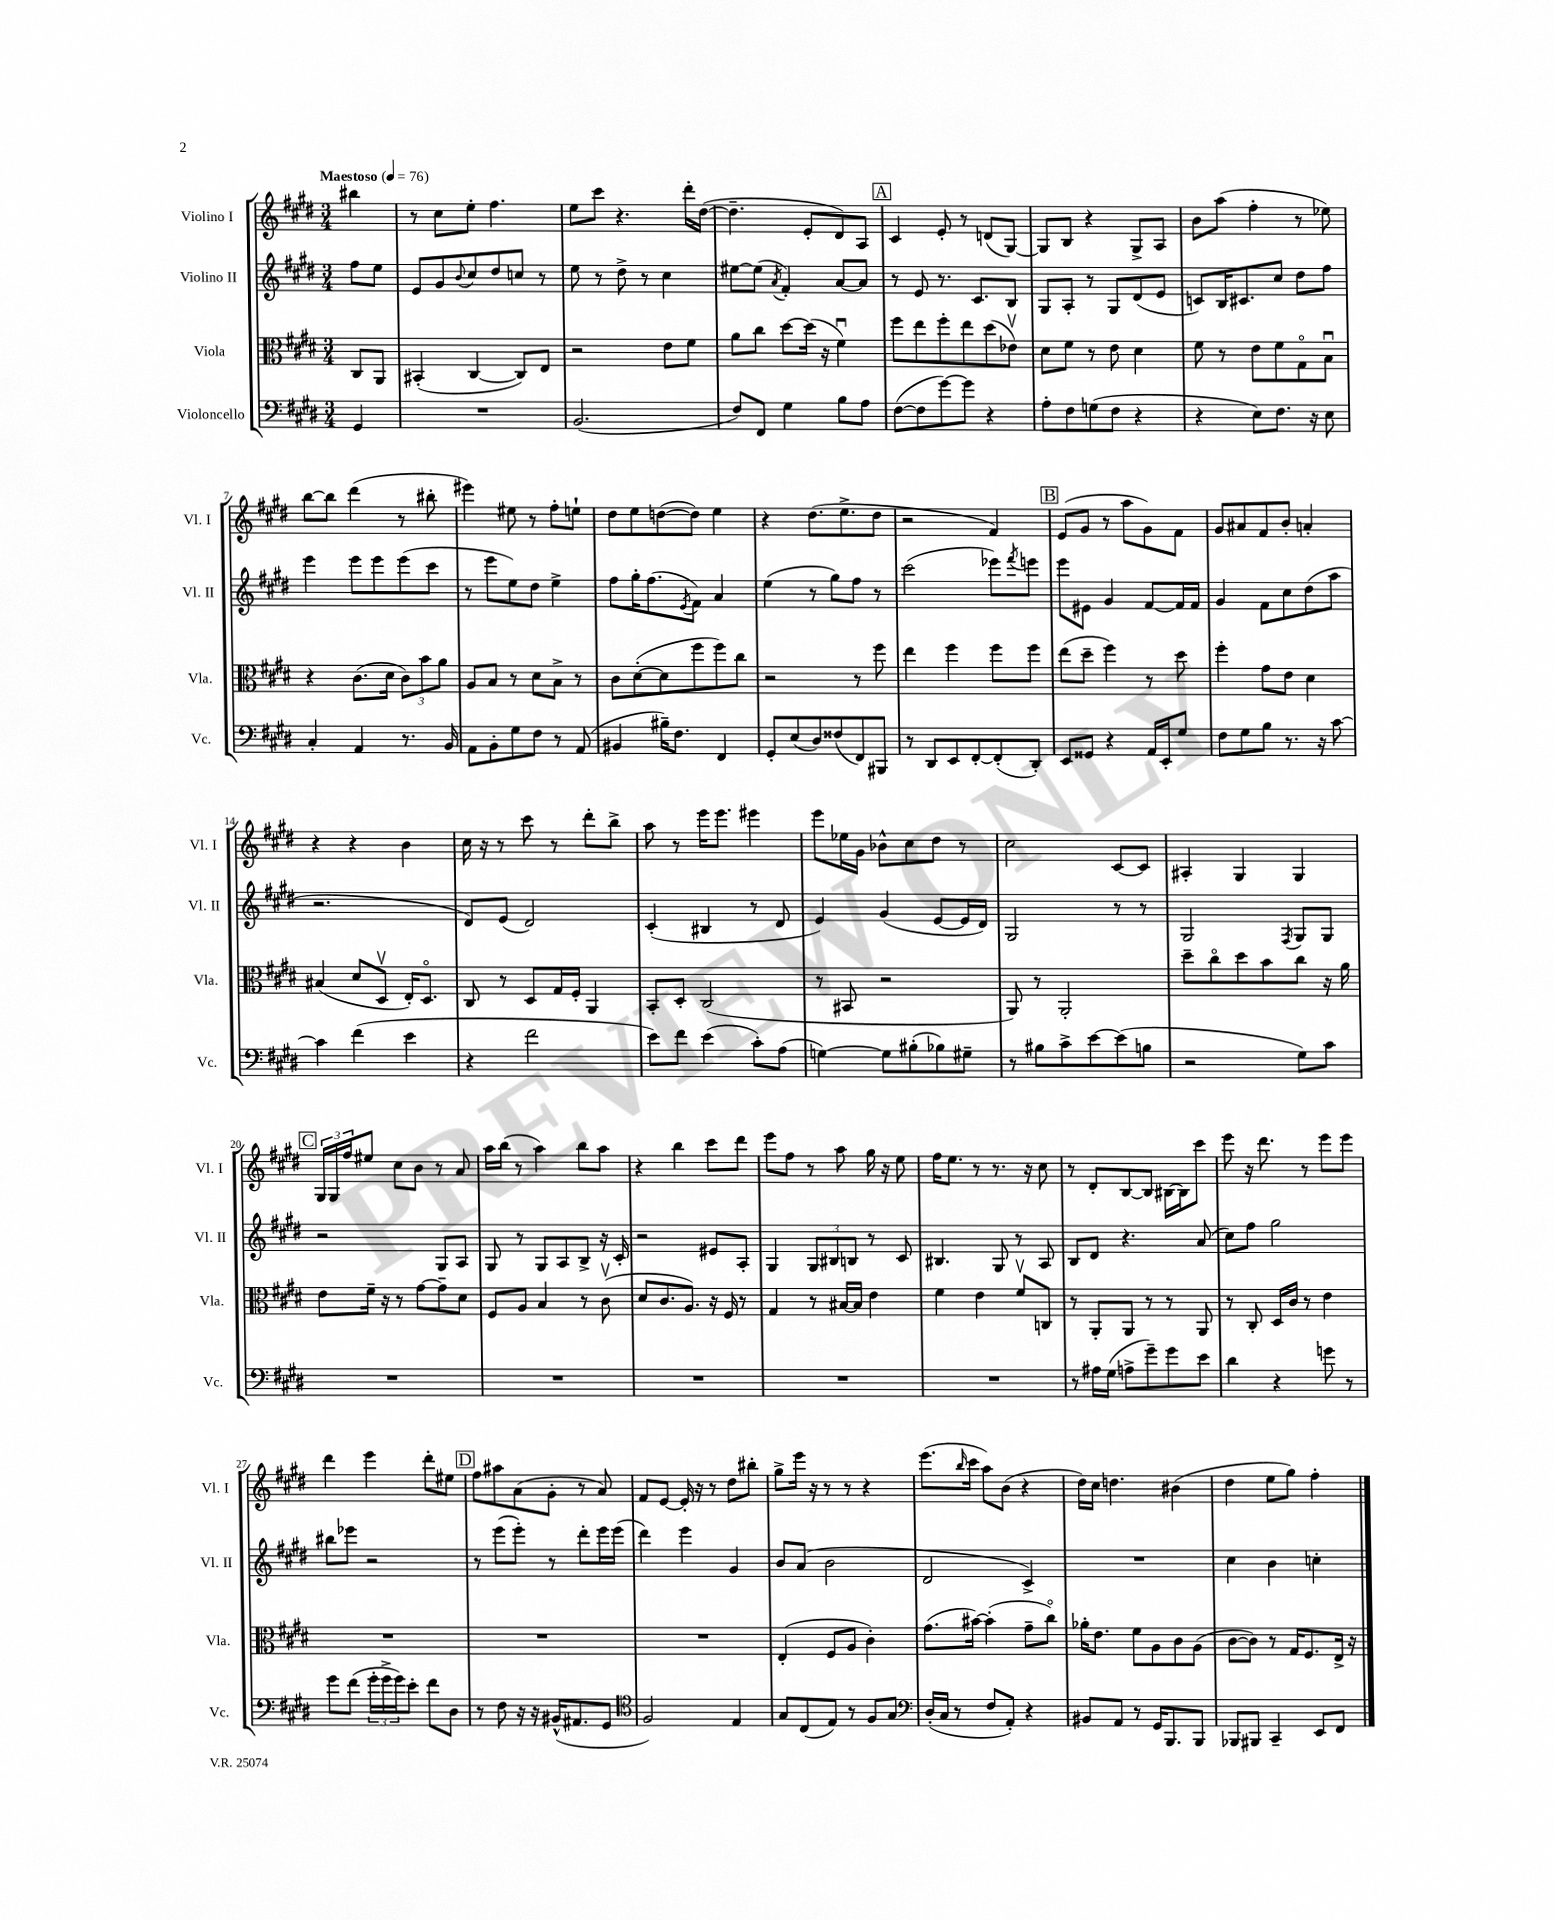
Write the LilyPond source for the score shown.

<<
\new StaffGroup <<
\new Staff = "s0" \with { instrumentName = "Violino I" shortInstrumentName = "Vl. I" } {
    \clef treble \key e \major \numericTimeSignature \time 3/4 \partial 4 \tempo "Maestoso" 4 = 76
    bis''4 |
    r8 cis''8 e''8-. fis''4. |
    e''8 cis'''8 r4. dis'''16-. dis''16~( |
    dis''4.-- e'8-. dis'8) a8 |
    \mark \markup { \box "A" } cis'4 e'8-. r8 d'8( gis8~) |
    gis8 b8 r4 gis8-> a8 |
    b'8 a''8( fis''4-. r8 ees''8) |
    b''8~ b''8 dis'''4( r8 bis''8-. |
    eis'''4) eis''8 r8 fis''8-. e''8-! |
    dis''8 e''8 d''8~( d''8) e''4 |
    r4 dis''8.( e''8.-> dis''8 |
    r2 fis'4) |
    \mark \markup { \box "B" } e'8( gis'8 r8 a''8 gis'8) fis'8 |
    gis'8 ais'8 fis'8 b'8-. a'4-. |
    r4 r4 b'4 |
    cis''16 r16 r8 cis'''8 r8 dis'''8-. b''8-> |
    a''8 r8 e'''16 e'''8. eis'''4 |
    e'''8 ees''16 gis'16 bes'8-^ cis''8 dis''8 r8 |
    cis''2 cis'8~ cis'8 |
    ais4-. gis4 gis4 |
    \mark \markup { \box "C" } \tuplet 3/2 { gis16 gis16 fis''16 } eis''8 cis''8 b'8 r8 a'8 |
    a''16 b''16( r8 a''4) b''8 a''8 |
    r4 b''4 cis'''8 dis'''8 |
    e'''8 fis''8 r8 a''8 gis''16 r16 e''8 |
    fis''16 e''8. r8 r8. r16 cis''8 |
    r8 dis'8-. b8~ b8 bis16~ bis16 cis'''8 |
    e'''8 r16 dis'''8. r8 e'''8 e'''8 |
    dis'''4 e'''4 dis'''8-. eis''8 |
    \mark \markup { \box "D" } fis''8 ais''8 a'8( gis'8-. r8 a'8) |
    fis'8 e'8~ e'16-. r16 r8 dis''8 bis''8-. |
    gis''8-> e'''16 r16 r8 r8 r4 |
    e'''8.( \grace { b''16 } cis'''16 a''8) b'8( r4 |
    dis''16) cis''16 d''4. bis'4( |
    dis''4 e''8 gis''8) fis''4-. \bar "|." |
}
\new Staff = "s1" \with { instrumentName = "Violino II" shortInstrumentName = "Vl. II" } {
    \clef treble \key e \major \numericTimeSignature \time 3/4 \partial 4
    fis''8 e''8 |
    e'8 gis'8 \appoggiatura { b'8 } cis''8 dis''8 c''8 r8 |
    e''8 r8 dis''8-> r8 cis''4 |
    eis''8~ eis''8( \acciaccatura { a'8 } fis'4-.) a'8~ a'8 |
    \mark \markup { \box "A" } r8 e'8 r8. cis'8. b8 |
    gis8 a8-. r8 gis8 dis'8( e'8 |
    c'8) b16 cis'8. cis''8 dis''8 fis''8 |
    e'''4 e'''8 e'''8 e'''8( cis'''8 |
    r8 e'''8 e''8) dis''8 e''4-> |
    fis''8 gis''16-. fis''8.( \acciaccatura { e'8 } fis'8) a'4 |
    e''4( r8 gis''8) fis''8 r8 |
    cis'''2( ees'''8) \acciaccatura { fis'''8 } e'''8 |
    \mark \markup { \box "B" } e'''8 eis'8 gis'4 fis'8~ fis'16 fis'16 |
    gis'4 fis'8 cis''8 dis''8( a''8 |
    r2. |
    dis'8) e'8( dis'2) |
    cis'4-.( bis4 r8 dis'8 |
    e'4) gis'4( e'8~ e'16 dis'16) |
    gis2 r8 r8 |
    gis2 \acciaccatura { fis8 } gis8 gis8 |
    \mark \markup { \box "C" } r2 gis8 a8 |
    gis8 r8 gis8 a8 b8-> r16 cis'16-. |
    r2 eis'8 a8-. |
    gis4 \tuplet 3/2 { gis8 bis8 b8 } r8 cis'8 |
    bis4. gis8 r8 a8 |
    b8 dis'8 r4. a'8( |
    cis''8) fis''8 gis''2 |
    bis''8 ees'''8 r2 |
    \mark \markup { \box "D" } r8 e'''8( e'''8-.) r8 dis'''8-. e'''16 e'''16( |
    dis'''4) e'''4 gis'4 |
    b'8 a'8( b'2 |
    dis'2 cis'4->) |
    R2. |
    cis''4 b'4 c''4-. \bar "|." |
}
\new Staff = "s2" \with { instrumentName = "Viola" shortInstrumentName = "Vla." } {
    \clef alto \key e \major \numericTimeSignature \time 3/4 \partial 4
    cis8 a,8 |
    bis,4-.( cis4~ cis8) e8 |
    r2 e'8 fis'8 |
    a'8 cis''8 dis''8~ dis''16( r16 fis'4\downbow) |
    \mark \markup { \box "A" } fis''8 e''8 fis''8-. e''8 dis''8( ees'8\upbow) |
    dis'8 fis'8 r8 e'8 dis'4 |
    fis'8 r8 e'8 fis'8 gis8\flageolet b8\downbow |
    r4 cis'8.( dis'16 \tuplet 3/2 { cis'8) b'8 a'8 } |
    a8 b8 r8 dis'8 b8-> r8 |
    cis'8 dis'8~-.( dis'8 fis''8 fis''8) cis''8 |
    r2 r8 fis''8 |
    e''4 fis''4 fis''8 fis''8 |
    \mark \markup { \box "B" } e''8( dis''8-- fis''4) r8 dis''8 |
    fis''4-. gis'8 e'8 dis'4 |
    bis4( dis'8 dis8\upbow e16-.) dis8.\flageolet |
    cis8 r8 dis8 gis16 fis16-. a,4 |
    b,8-. dis8-. cis2( |
    r8 bis,8 r2 |
    a,8) r8 a,2-. |
    dis''8-- cis''8\flageolet dis''8 b'8 cis''8 r16 a'16 |
    \mark \markup { \box "C" } e'8 fis'16-- r16 r8 gis'8~ gis'8-- dis'8 |
    fis8 a8 b4 r8 cis'8\upbow( |
    dis'8 cis'8. a8.) r16 fis16 r8 |
    gis4 r8 bis16~ bis16 e'4 |
    fis'4 e'4 fis'8\upbow c8 |
    r8 a,8-. a,8 r8 r8 a,8 |
    r8 cis8-. dis16 cis'16 r8 e'4 |
    R2. |
    \mark \markup { \box "D" } R2. |
    R2. |
    e4-.( fis8 a8 cis'4-.) |
    gis'8.( bis'16~) bis'4-.( gis'8-- cis''8\flageolet) |
    aes'16-. e'8. fis'8 a8 cis'8 a8( |
    cis'8~ cis'8) r8 gis16 fis8. e16-> r16 \bar "|." |
}
\new Staff = "s3" \with { instrumentName = "Violoncello" shortInstrumentName = "Vc." } {
    \clef bass \key e \major \numericTimeSignature \time 3/4 \partial 4
    gis,4 |
    R2. |
    b,2.( |
    fis8) fis,8 gis4 b8 a8 |
    \mark \markup { \box "A" } fis8~( fis8 gis'8~) gis'8 r4 |
    a8-. fis8 g8( fis8 r4 |
    r4 e8) fis8. r16 e8 |
    cis4-. a,4 r8. b,16 |
    a,8 b,8-. gis8 fis8 r8 a,8( |
    bis,4 bis16--) fis8. fis,4 |
    gis,8-. e8( dis8) fisis8( fis,8) bis,,8 |
    r8 dis,8 e,8 fis,8~-. fis,8-.( dis,8-.) |
    \mark \markup { \box "B" } e,8 gisis,8 r4 a,16 e,16-. gis8 |
    fis8 gis8 b8 r8. r16 cis'8~ |
    cis'4 fis'4( e'4 |
    r4 fis'2 |
    e'8) fis'8 e'4( cis'8-.) a8( |
    g4~) g8 bis8-.( bes8) gis8-- |
    r8 bis8 cis'8-> e'8~ e'8( b8 |
    r2 gis8) cis'8 |
    \mark \markup { \box "C" } R2. |
    R2. |
    R2. |
    R2. |
    R2. |
    r8 ais16 gis16( a8-> gis'8--) gis'8 e'8 |
    dis'4 r4 g'8 r8 |
    gis'8 fis'8( \tuplet 3/2 { gis'16-. gis'16-> gis'16) } e'8-. fis'8 dis8 |
    \mark \markup { \box "D" } r8 fis8 r16 r16 bis,16-^( ais,8. gis,8 |
    \clef tenor fis2) e4 |
    gis8 cis8( e8) r8 fis8 gis8 |
    \clef bass dis16-.( cis16 r8 fis8 a,8-.) r4 |
    bis,8 a,8 r8 gis,16 b,,8. b,,8 |
    bes,,8 bis,,8 cis,4-- e,8 fis,8 \bar "|." |
}
>>
>>
